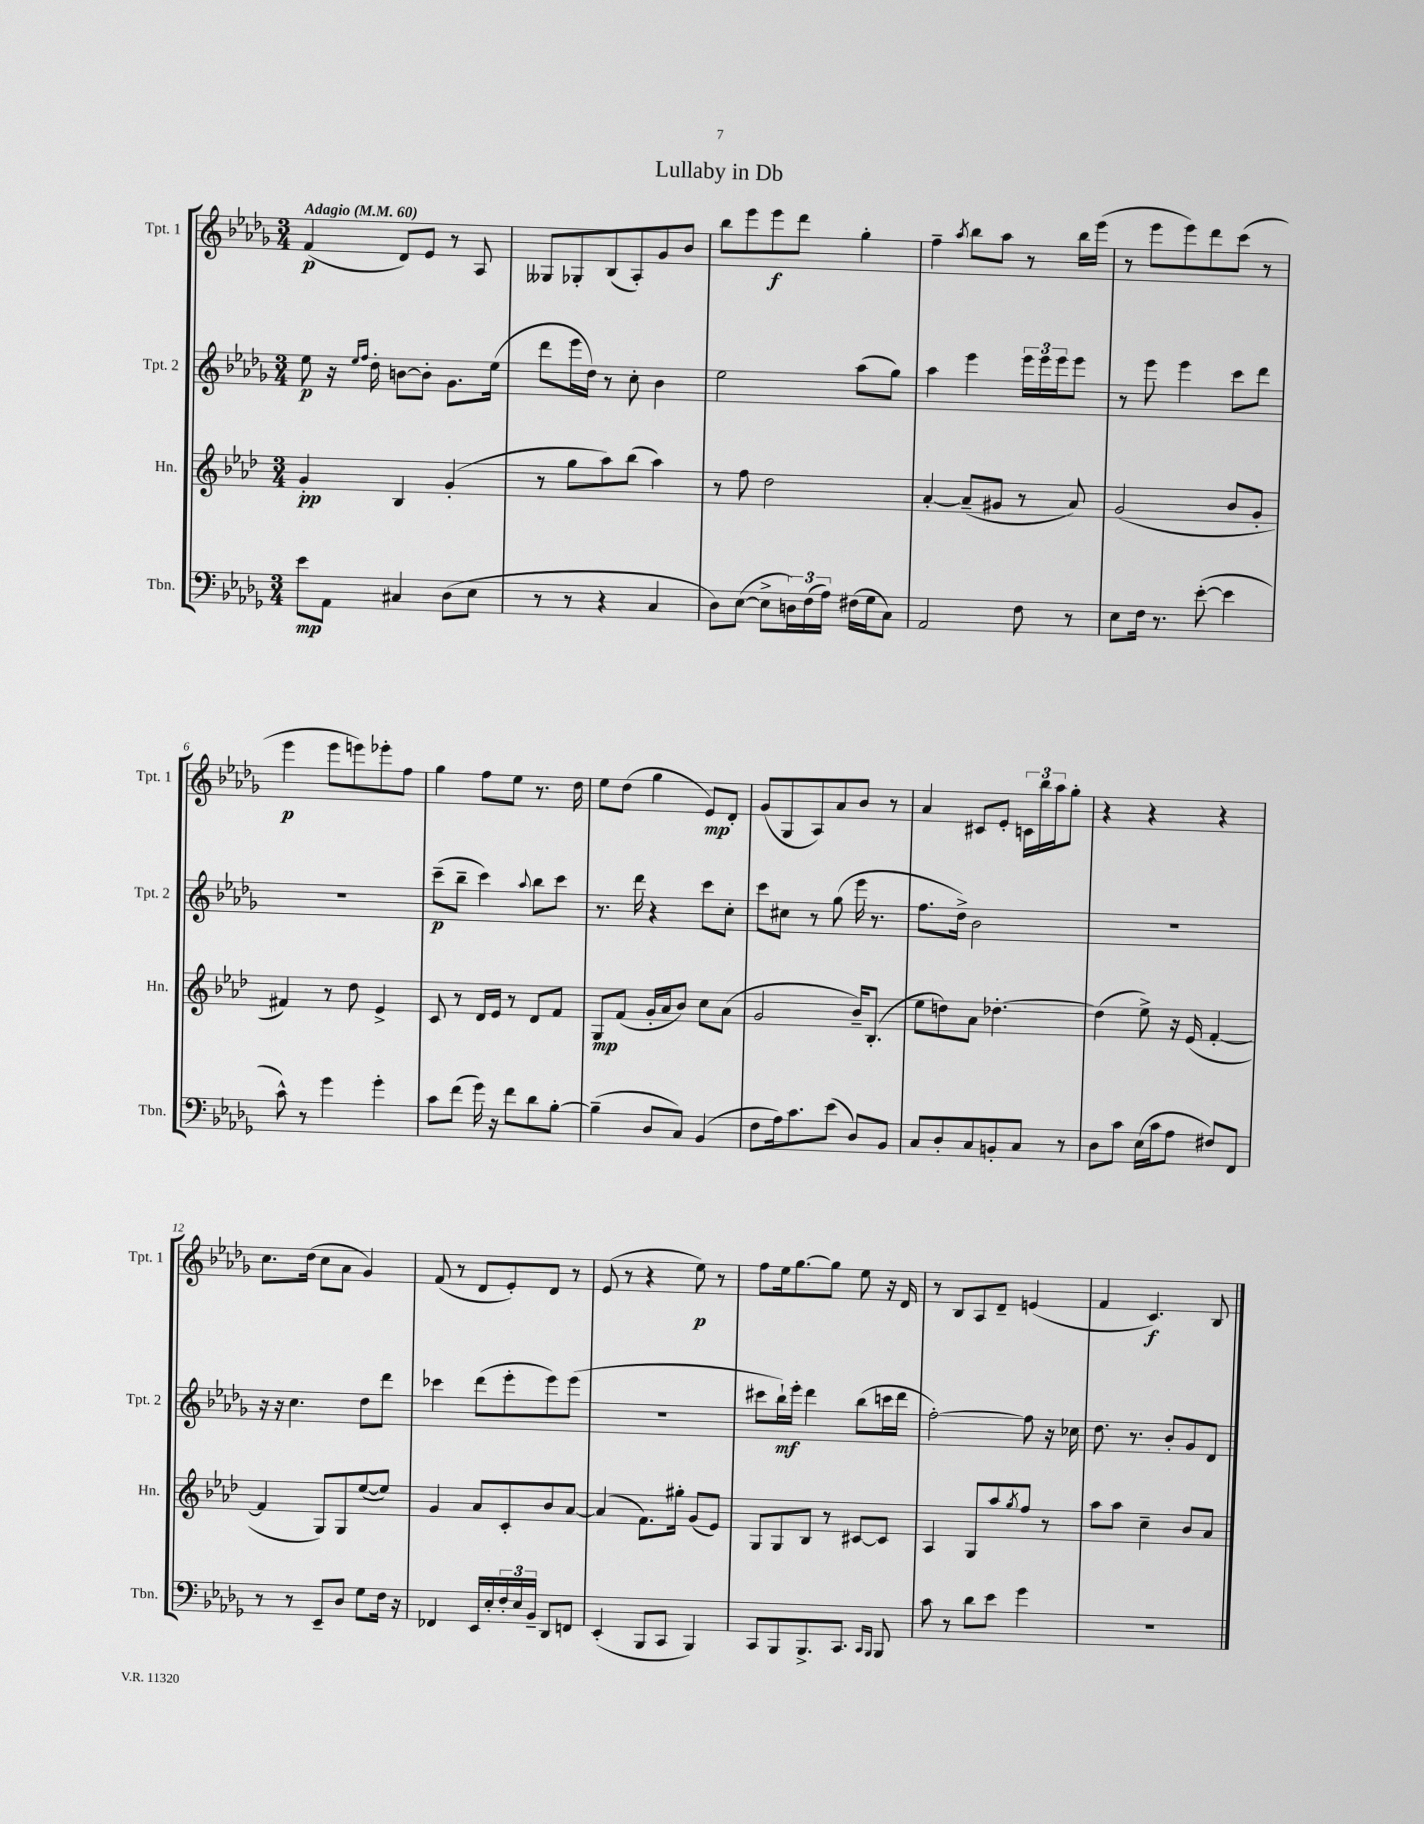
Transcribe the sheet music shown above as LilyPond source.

\header { title = "Lullaby in Db" }
<<
\new StaffGroup <<
\new Staff = "s0" \with { instrumentName = "Tpt. 1" shortInstrumentName = "Tpt. 1" } {
    \clef treble \key des \major \numericTimeSignature \time 3/4 \tempo "Adagio" 4 = 60
    f'4\p( des'8) ees'8 r8 aes8 |
    geses8 ges8-. bes8( aes8-.) ges'8 bes'8 |
    bes''8 ees'''8 ees'''8\f des'''8 ges''4-. |
    f''4-- \acciaccatura { aes''8 } bes''8 aes''8 r8 bes''16 ees'''16( |
    r8 ees'''8 ees'''8) des'''8 c'''8( r8 |
    ees'''4\p ees'''8 e'''8) ees'''8-. f''8 |
    ges''4 f''8 ees''8 r8. des''16 |
    ees''8 des''8( ges''4 ees'8\mp) des'8-. |
    ges'8( ges8 aes8) aes'8 bes'8 r8 |
    aes'4 cis'8 ees'8-. \tuplet 3/2 { c'16 bes''16 aes''16 } ges''8-. |
    r4 r4 r4 |
    c''8. des''16( c''8 aes'8 ges'4) |
    f'8( r8 des'8 ees'8-.) des'8 r8 |
    ees'8( r8 r4 ees''8\p) r8 |
    f''8 ees''16 ges''8.~ ges''8 ees''8 r16 des'16 |
    r8 bes8 aes8 des'8-- e'4( |
    f'4 c'4.\f) bes8 \bar "|." |
}
\new Staff = "s1" \with { instrumentName = "Tpt. 2" shortInstrumentName = "Tpt. 2" } {
    \clef treble \key des \major \numericTimeSignature \time 3/4
    ees''8\p r16 \grace { ees''16 f''16 } des''16-. b'8~ b'8-. ges'8. ees''16( |
    des'''8 ees'''16 des''16) r8 c''8-. bes'4 |
    ees''2 aes''8( ges''8) |
    aes''4 ees'''4 \tuplet 3/2 { ees'''16 ees'''16 ees'''16 } ees'''8 |
    r8 ees'''8 ees'''4 c'''8 des'''8 |
    R2. |
    c'''8--\p( bes''8-- c'''4) \appoggiatura { aes''8 } bes''8 c'''8 |
    r8. des'''16 r4 c'''8 c''8-. |
    c'''8 cis''8 r8 ges''8( ees'''16 r8. |
    f''8. des''16->) bes'2 |
    R2. |
    r16 r16 c''4. des''8 des'''8 |
    ces'''4 des'''8( ees'''8-. ees'''8) ees'''8( |
    R2. |
    cis'''8 bes''16-!\mf) ees'''16-. des'''4 bes''8( c'''16 des'''16 |
    f''2~-.) f''8 r16 ces''16 |
    des''8. r8. bes'8-. ges'8 des'8 \bar "|." |
}
\new Staff = "s2" \with { instrumentName = "Hn." shortInstrumentName = "Hn." } {
    \clef treble \key aes \major \numericTimeSignature \time 3/4
    g'4-.\pp bes4 g'4-.( |
    r8 g''8 aes''8) bes''8( aes''4) |
    r8 f''8 des''2 |
    aes'4~-. aes'8--( gis'8 r8 aes'8) |
    g'2( bes'8 g'8-. |
    fis'4) r8 des''8 ees'4-> |
    c'8 r8 des'16 ees'16 r8 des'8 f'8 |
    g8\mp f'8( g'16-. aes'16 bes'8) c''8 aes'8( |
    g'2 bes'16--) bes8.-.( |
    ees''8 d''8) aes'8 des''4.~-. |
    des''4( ees''8->) r16 ees'16( f'4~-. |
    f'4 g8) g8 ees''8~( ees''8) |
    g'4 aes'8 c'8-. bes'8 aes'8~ |
    aes'4( f'8.) gis''16-. g'8( ees'8) |
    g8 g8 bes8 r8 cis'8~ cis'8 |
    aes4 g8 aes''8 \acciaccatura { g''8 } f''8 r8 |
    aes''8 aes''8 c''4-- bes'8 aes'8 \bar "|." |
}
\new Staff = "s3" \with { instrumentName = "Tbn." shortInstrumentName = "Tbn." } {
    \clef bass \key des \major \numericTimeSignature \time 3/4
    ees'8\mp aes,8 cis4 des8( ees8 |
    r8 r8 r4 c4 |
    des8) ees8~( ees8-> \tuplet 3/2 { d16) f16( aes16) } fis16( ges16 c8) |
    aes,2 f8 r8 |
    ees8 f16 r8. ees'8~-.( ees'4 |
    c'8-^) r8 ges'4 ges'4-. |
    c'8 f'8( ges'16) r16 f'8 des'8 bes8~-. |
    bes4--( des8 c8) bes,4( |
    f8 aes16) c'8. ees'8( des8) bes,8 |
    c8 des8-. c8 b,8-. c8 r8 |
    des8 c'8 ees16( c'16 aes8 fis8) f,8 |
    r8 r8 ees,8-- des8 ges8 f16 r16 |
    fes,4 ees,16 ees16-. \tuplet 3/2 { f16-. ees16 bes,16-- } des,8 f,8 |
    ees,4-.( bes,,8 c,8 bes,,4) |
    c,8 bes,,8 bes,,8.-> c,8. \grace { c,16 bes,,16 } bes,,8 |
    c'8 r8 des'8 ees'8 ges'4 |
    R2. \bar "|." |
}
>>
>>
